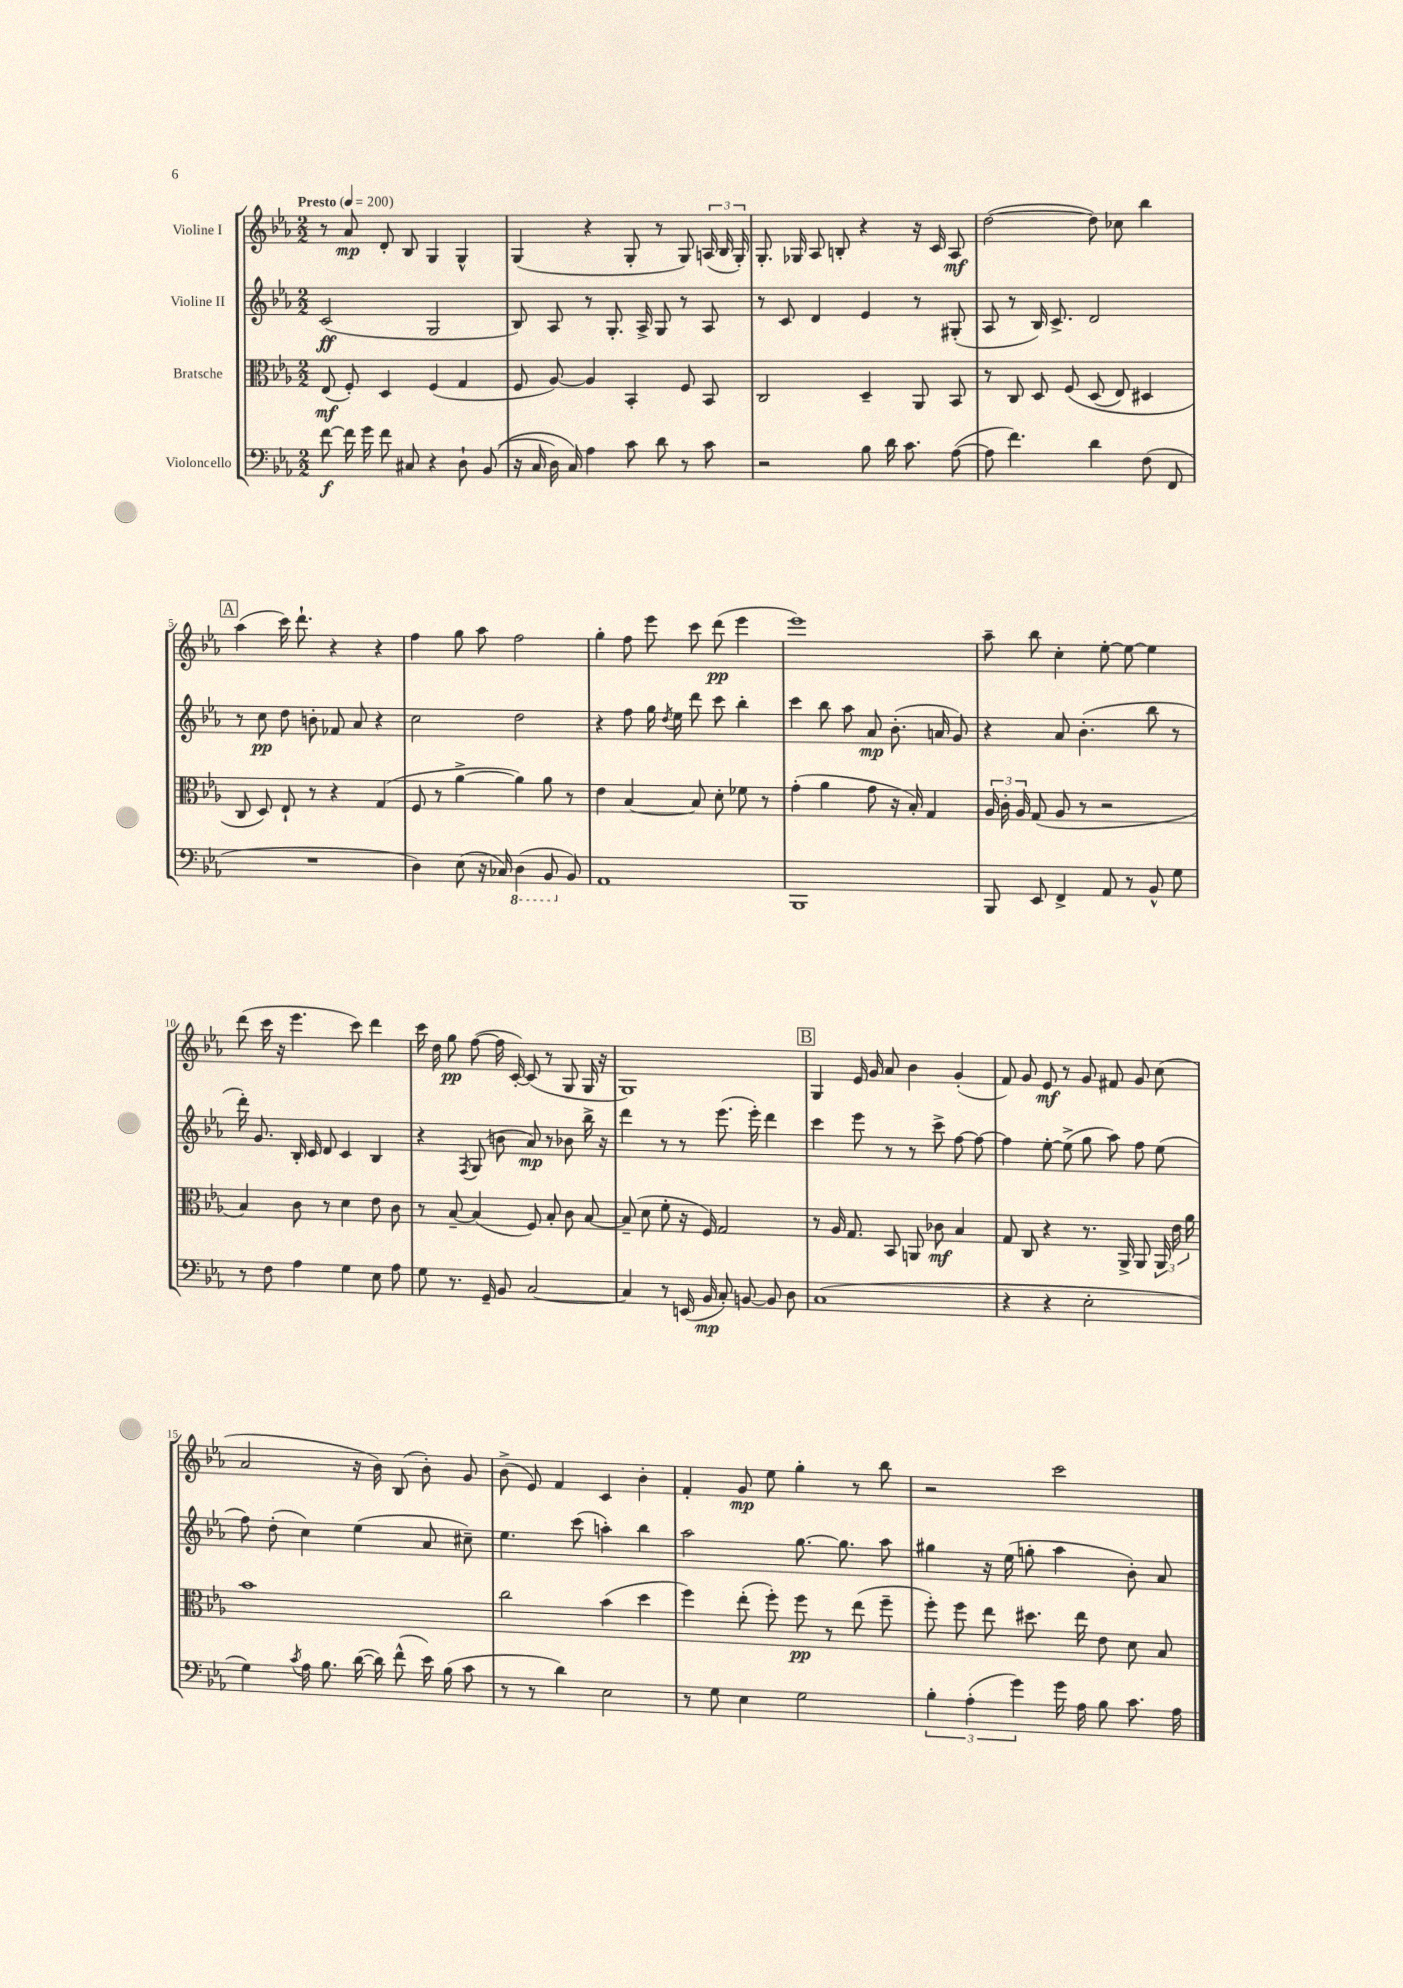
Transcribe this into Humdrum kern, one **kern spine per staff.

**kern	**kern	**kern	**kern
*staff4	*staff3	*staff2	*staff1
*clefF4	*clefC3	*clefG2	*clefG2
*k[b-e-a-]	*k[b-e-a-]	*k[b-e-a-]	*k[b-e-a-]
*M2/2	*M2/2	*M2/2	*M2/2
*MM200	*MM200	*MM200	*MM200
[8f\	(8E-/	(2c/	8r
16f\]	8F'/)	.	8a-/
16g\	.	.	.
8f\	4D/	.	8d'/
8C#/	.	.	8B-/
4r	(4F/	2G/	4G/
8D`\	4G/	.	4G^^/
&((8BB-/	.	.	.
=	=	=	=
16r	8F/	8B-/)	(4G/
16C/	.	.	.
16D\)	[8A-/)	8A-/	.
16C/&)	.	.	.
4A-\	4A-/]	8r	4r
.	.	8.G'/	.
8c\	4BB-'/	.	8G'/
.	.	16A-^/	.
8d\	.	8G/	8r
8r	8F/	8r	8G/)
8c\	8BB-/	8A-/	(24A/
.	.	.	24B-/
.	.	.	24G'/)
=	=	=	=
2r	2C/	8r	8.G'/
.	.	8c/	.
.	.	.	16G-/
.	.	4d/	8A-/
.	.	.	8B'/
8B-\	4D~/	4e-/	4r
16d\	.	.	.
8.c\	.	.	.
.	8AA-/	8r	16r
.	.	.	16c/
([8A-\	8BB-/	(8G#'/	8A-/
=	=	=	=
8A-\]	8r	8A-/	([2dd\
4.f\)	8C/	8r	.
.	8D/	16B-/)	.
.	.	8.c^/	.
.	&(8F/	.	.
4d\	(8D/	2d/	8dd\])
.	8E-/)	.	8cc-\
(8F\	4D#/	.	4bb-\
8FF/	.	.	.
=	=	=	=
1r	8C/	8r	(4aa-\
.	8D/&)	8cc\	.
.	8E-`/	8dd\	16ccc\)
.	.	.	8.ddd`\
.	8r	8b'\	.
.	4r	8f-/	4r
.	.	8a-/	.
.	(4G/	4r	4r
=	=	=	=
4D\)	8F/	2cc\	4ff\
.	8r	.	.
(8E-\	[4a-^\	.	8gg\
16r	.	.	8aa-\
16C-/)	.	.	.
(4DD\	4a-\])	2dd\	2ff\
8BBB-/	8a-\	.	.
8BB-/)	8r	.	.
=	=	=	=
1AA-	4e-\	4r	4gg'\
.	[4B-/	8ff\	8ff\
.	.	16gg\	8eee-\
.	.	8qdd/	.
.	.	16ee-\	.
.	8B-/]	8ddd\	8ccc\
.	8d'\	8ccc\	(8ddd\
.	8f-\	4bb-'\	4eee-\
.	8r	.	.
=	=	=	=
1BBB-	(4g'\	4ccc\	1eee-)
.	4a-\	8bb-\	.
.	.	8aa-\	.
.	8g\	8a-/	.
.	16r	(8.b-'\	.
.	16B-'/)	.	.
.	4G/	.	.
.	.	16a/	.
.	.	8g/)	.
=	=	=	=
8BBB-/	24A-/	4r	8aa-~\
.	24c'\	.	.
.	24A-/	.	.
8EE-/	(8G/	.	8bb-\
4FF^/	8A-/	8a-/	4cc'\
.	8r	(4.b-'\	.
8AA-/	2r	.	[8ee-'\
8r	.	.	8ee-\_
8BB-^^/	.	8bb-\	4ee-\]
8G\	.	8r	.
=	=	=	=
8r	4B-/)	16ddd'\)	(8ddd\
.	.	8.g/	.
8F\	.	.	16ccc\
.	.	.	16r
4A-\	8c\	16B-'/	4.eee-\
.	.	16c/	.
.	8r	8d/	.
4G\	4d\	4c/	.
.	.	.	8ccc\)
8E-\	8e-\	4B-/	4ddd\
8A-\	8c\	.	.
=	=	=	=
8G\	8r	4r	16ccc\
.	.	.	16dd\
8.r	[8B-~/	.	8gg\
.	.	8qF/	.
.	(4B-/]	(8G/	([8ff\
16GG~/	.	.	.
8BB-/	.	8b\	16ff\]
.	.	.	[16c'/)
[2C/	8F/)	8a-/)	(8c/]
.	8B-'/	8r	8r
.	8c\	8b-\	8G/
.	[8B-/	16bb-^\	16G/
.	.	16r	16r
=	=	=	=
4C/]	(8B-~/]	4ddd\	1G)
.	8d\	.	.
8r	8f'\	8r	.
(16EE/	16r	8r	.
16BB-/	16F/)	.	.
8C'/)	2G/	(8.eee-\	.
[8BB/	.	.	.
.	.	16eee-'\)	.
8BB/]	.	4ddd\	.
8D\	.	.	.
=	=	=	=
(1C	8r	4ccc\	4G/
.	16A-/	.	.
.	8.G/	.	.
.	.	8eee-\	16e-/
.	.	.	16g/
.	8BB-/	8r	8a-/
.	8AA/	8r	4b-\
.	8c-\	8ccc^\	.
.	4B-/	[8ff\	(4g'/
.	.	8ff\_	.
=	=	=	=
4r	8G/	4ff\]	8f/)
.	8C/	.	8g/
4r	4r	[8ee-'\	8e-/
.	.	(8ee-^\]	8r
2E-'\	8.r	8gg\	8g/
.	.	8aa-\)	8f#/
.	16AA-^/	.	.
.	8AA-/	8ff\	8g/
.	24AA-/	(8ee-\	(8cc\
.	24e-\	.	.
.	24a-\	.	.
=	=	=	=
4G\)	1b-	8ff\)	2a-/
.	.	(8dd'\	.
8qc/	.	.	.
16A-\	.	4cc\)	.
8.B-\	.	.	.
([16d\	.	(4ee-\	16r
16d\])	.	.	16b-\)
(8f^^\	.	.	(8B-/
16e-\)	.	8a-/	8b-'\)
(16B-\	.	.	.
8c\	.	8cc#~\)	8g/
=	=	=	=
8r	2cc\	4.ee-\	(8b-^\
8r	.	.	8e-/)
4d\)	.	.	4f/
.	.	(8ccc\	.
2E-\	(4b-\	4aa'\)	4c/
.	4dd\	4bb-\	4b-'\
=	=	=	=
8r	4ff\)	2aa-\	4f'/
8G\	.	.	.
4E-\	(8ee-'\	.	8g/
.	8ff'\)	.	8ee-\
2G\	8ff\	[8.gg\	4gg'\
.	8r	.	.
.	.	8.gg\]	.
.	(8ee-\	.	8r
.	8ff~\	8aa-\	8bb-\
=	=	=	=
6B-'\	8ff'\)	4gg#\	2r
.	8ff\	.	.
(6A-'\	.	.	.
.	8ee-\	16r	.
.	.	(16ee-\	.
6g\)	.	.	.
.	8.dd#\	8gg'\	.
16g\	.	4aa-\	2ccc\
16A-\	16ee-\	.	.
8B-\	8e-\	.	.
8.c\	8d\	8b-'\)	.
.	8B-/	8a-/	.
16A-\	.	.	.
==	==	==	==
*-	*-	*-	*-
